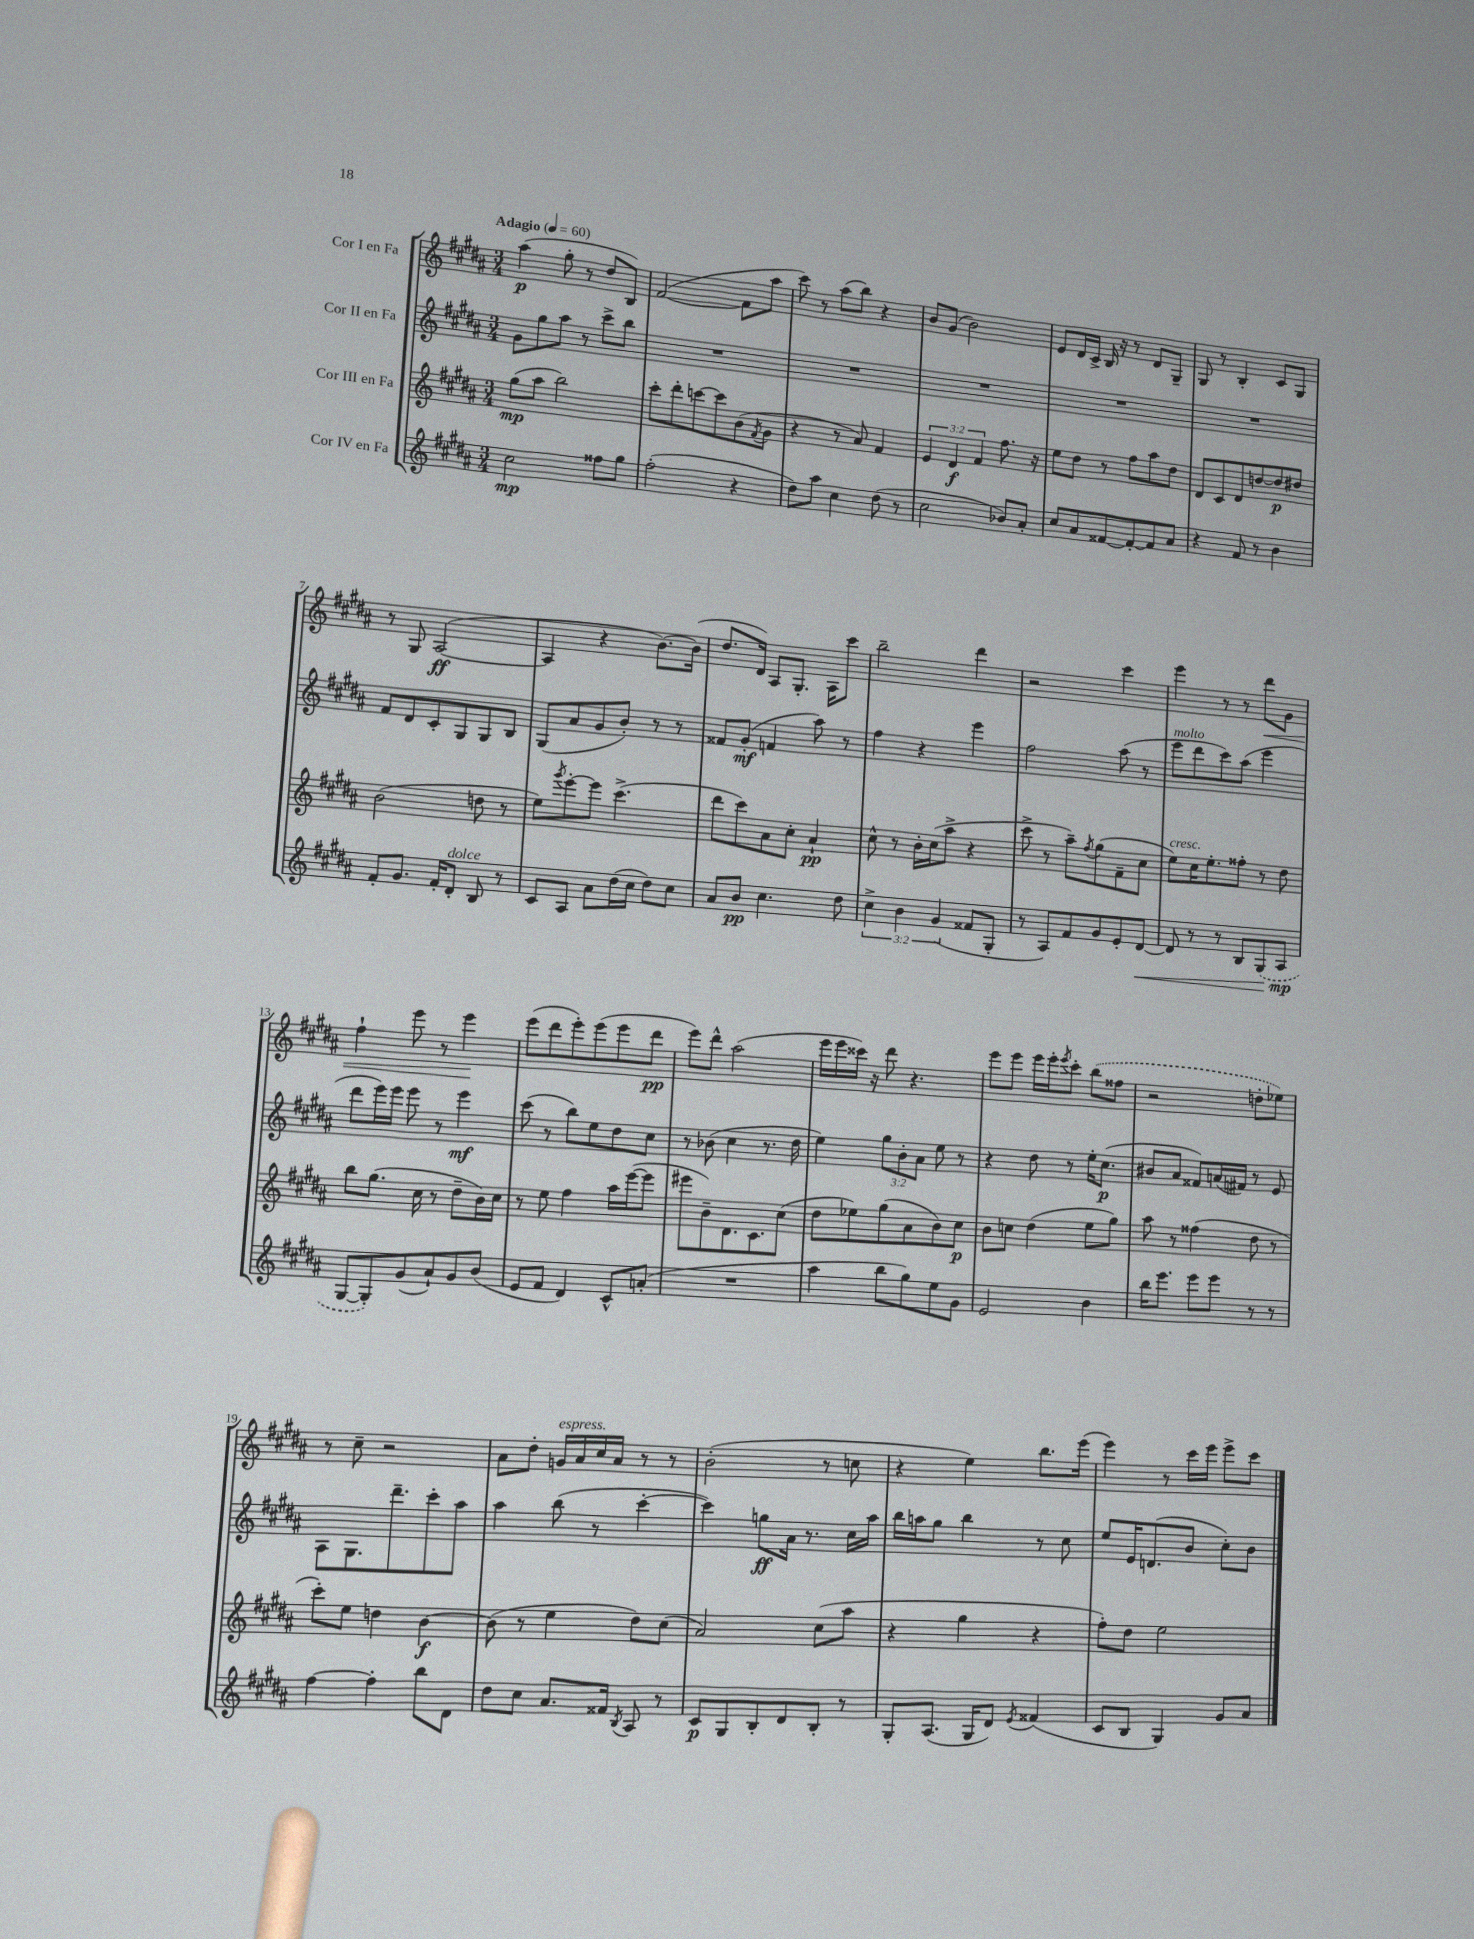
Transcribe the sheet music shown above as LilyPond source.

<<
\new StaffGroup <<
\new Staff = "s0" \with { instrumentName = "Cor I en Fa" } {
    \clef treble \key b \major \numericTimeSignature \time 3/4 \tempo "Adagio" 4 = 60
    ais''4\p( gis''8-. r8 dis''8 b8) |
    fis'2~( fis'8 ais''8 |
    cis'''8) r8 ais''8( b''8) r4 |
    b'8 gis'8( b'2) |
    e'8 dis'16 cis'16-> b16 r16 r8 dis'8 gis8-- |
    gis8 r8 b4-. cis'8 gis8 |
    r8 gis8 ais2~\ff( |
    ais4 r4 b'8.~) b'16( |
    dis''8. dis'16) ais8 gis8.-. ais16 cis'''8 |
    b''2-- dis'''4 |
    r2 cis'''4 |
    e'''4 r8 r8 dis'''8\< gis'8 |
    fis''4-! e'''8 r8 e'''4\! |
    e'''8( dis'''8 e'''8-.) e'''8( e'''8 dis'''8\pp |
    e'''8) dis'''8-^ ais''2( |
    e'''16 e'''16 cisis'''16) r16 dis'''8 r4. |
    e'''8 e'''8 e'''16 e'''16-. \acciaccatura { e'''8 } cis'''8-. \once \slurDashed b''8( fisis''8 |
    r2 d''8-. ees''8) |
    r8 cis''8-- r2 |
    ais'8 dis''8-. g'16^\markup { \italic "espress." } ais'16 cis''16 ais'16 r8 r8 |
    b'2-.( r8 c''8 |
    r4 e''4) b''8. e'''16( |
    e'''4) r8 cis'''16 e'''16 e'''8-> cis'''8 \bar "|." |
}
\new Staff = "s1" \with { instrumentName = "Cor II en Fa" } {
    \clef treble \key b \major \numericTimeSignature \time 3/4 \override Staff.TupletNumber.text = #tuplet-number::calc-fraction-text
    gis'8 gis''8 ais''8 r8 cis'''8-> b''8 |
    R2. |
    R2. |
    R2. |
    R2. |
    R2. |
    fis'8 dis'8 cis'8-. gis8 gis8 b8 |
    gis8( ais'8 gis'8 b'8-.) r8 r8 |
    fisis'8 gis'8-.\mf( f'4 ais''8) r8 |
    fis''4 r4 e'''4 |
    fis''2 ais''8( r8 |
    e'''8^\markup { \italic "molto" } dis'''8 cis'''8) ais''8( e'''4 |
    dis'''8 e'''16) e'''16 e'''8 r8 e'''4\mf |
    cis'''8( r8 b''8) e''8 dis''8 cis''8 |
    r8 bes'8( cis''4 r8. dis''16 |
    e''4) \tuplet 3/2 { gis''8 b'8-. ais'8 } e''8 r8 |
    r4 dis''8 r8 e''16-. cis''8.\p( |
    bis'8 ais'8 fisis'8) a'16( fis'16) r8 e'8 |
    ais8 gis8. dis'''8.-- cis'''8-. ais''8 |
    ais''4 b''8( r8 cis'''4~-. |
    cis'''4) g''8\ff ais'16 r8. cis''16 ais''16 |
    b''16 a''16 gis''8 b''4 r8 cis''8 |
    e''8 e'16 d'8.( b'8 cis''8-.) b'8 \bar "|." |
}
\new Staff = "s2" \with { instrumentName = "Cor III en Fa" } {
    \clef treble \key b \major \numericTimeSignature \time 3/4 \override Staff.TupletNumber.text = #tuplet-number::calc-fraction-text
    gis''8\mp( ais''8 b''2) |
    cis'''8-. dis'''8-. c'''8~ c'''8 b'8( \acciaccatura { fis'8 } gis'8 |
    r4 r8 ais'8) fis'4 |
    \tuplet 3/2 { e'4 dis'4\f fis'4 } fis''8. r16 |
    e''8 dis''8 r8 fis''8 ais''8 dis''8 |
    dis'8 cis'8 dis'8 d''8~ d''8\p dis''8 |
    b'2( d''8 r8 |
    e''8) \acciaccatura { gis'''8 } e'''8~-. e'''8 cis'''4.->( |
    dis'''8 cis'''8) ais'8 cis''8-. ais'4-!\pp |
    cis''8-^ r8 b'16-. cis''16( ais''8-> r4 |
    cis'''8-> r8 ais''8--) \acciaccatura { fis''8 } gis''8( fis'8-- cis''8 |
    e''8^\markup { \italic "cresc." }) cis''16 e''8.-. fisis''8-. r8 dis''8 |
    b''8 gis''8.( cis''16 r8 dis''8-- b'16) cis''16 |
    r8 e''8 fis''4 ais''16 e'''16~( e'''8 |
    eis'''8 b'8--) dis'8. cis'8. cis''8( |
    dis''8 ees''8) gis''8( ais'8 b'8) cis''8\p |
    b'8 c''8 dis''4( e''8 gis''8) |
    ais''8 r8 fisis''4( dis''8 r8 |
    cis'''8-.) e''8 d''4 b'4~\f |
    b'8( r8 e''4 dis''8) cis''8( |
    ais'2) cis''8( ais''8 |
    r4 gis''4 r4 |
    fis''8-.) dis''8 e''2 \bar "|." |
}
\new Staff = "s3" \with { instrumentName = "Cor IV en Fa" } {
    \clef treble \key b \major \numericTimeSignature \time 3/4 \override Staff.TupletNumber.text = #tuplet-number::calc-fraction-text
    cis''2\mp fisis''8 gis''8 |
    fis''2-.( r4 |
    dis''8) ais''8 cis''4 dis''8( r8 |
    cis''2 bes'8) ais'8-. |
    cis''8 ais'8 fisis'8~ fisis'8~-. fisis'8 ais'8 |
    r4 fis'8 r8 b'4 |
    fis'8-. gis'8. fis'16-. dis'8-.^\markup { \italic "dolce" } b8 r8 |
    cis'8 ais8 ais'8 dis''16( cis''16 dis''8) cis''8 |
    ais'8 b'8\pp cis''4. dis''8 |
    \tuplet 3/2 { cis''4-> b'4 gis'4( } fisis'8 gis8-. |
    r8 ais8) fis'8 gis'8 e'8-. dis'8~\< |
    dis'8 r8 r8 b8 \once \slurDashed gis8( ais8\mp\! |
    gis8~ gis8-.) gis'8( ais'8-!) gis'8 b'8( |
    e'8 fis'8 dis'4) cis'8-^ a'8-.( |
    R2. |
    ais''4 b''8 gis''8) e''8 gis'8 |
    e'2 b'4 |
    b''16 e'''8. e'''8 e'''8 r8 r8 |
    fis''4~ fis''4-. b''8 dis'8 |
    dis''8 cis''8 ais'8. fisis'16 \acciaccatura { b8 } ais8 r8 |
    cis'8\p gis8 b8-. dis'8 b8-. r8 |
    gis8-. ais8.( gis16 dis'8) \acciaccatura { e'8 } fisis'4( |
    cis'8 b8 gis4) gis'8 ais'8 \bar "|." |
}
>>
>>
